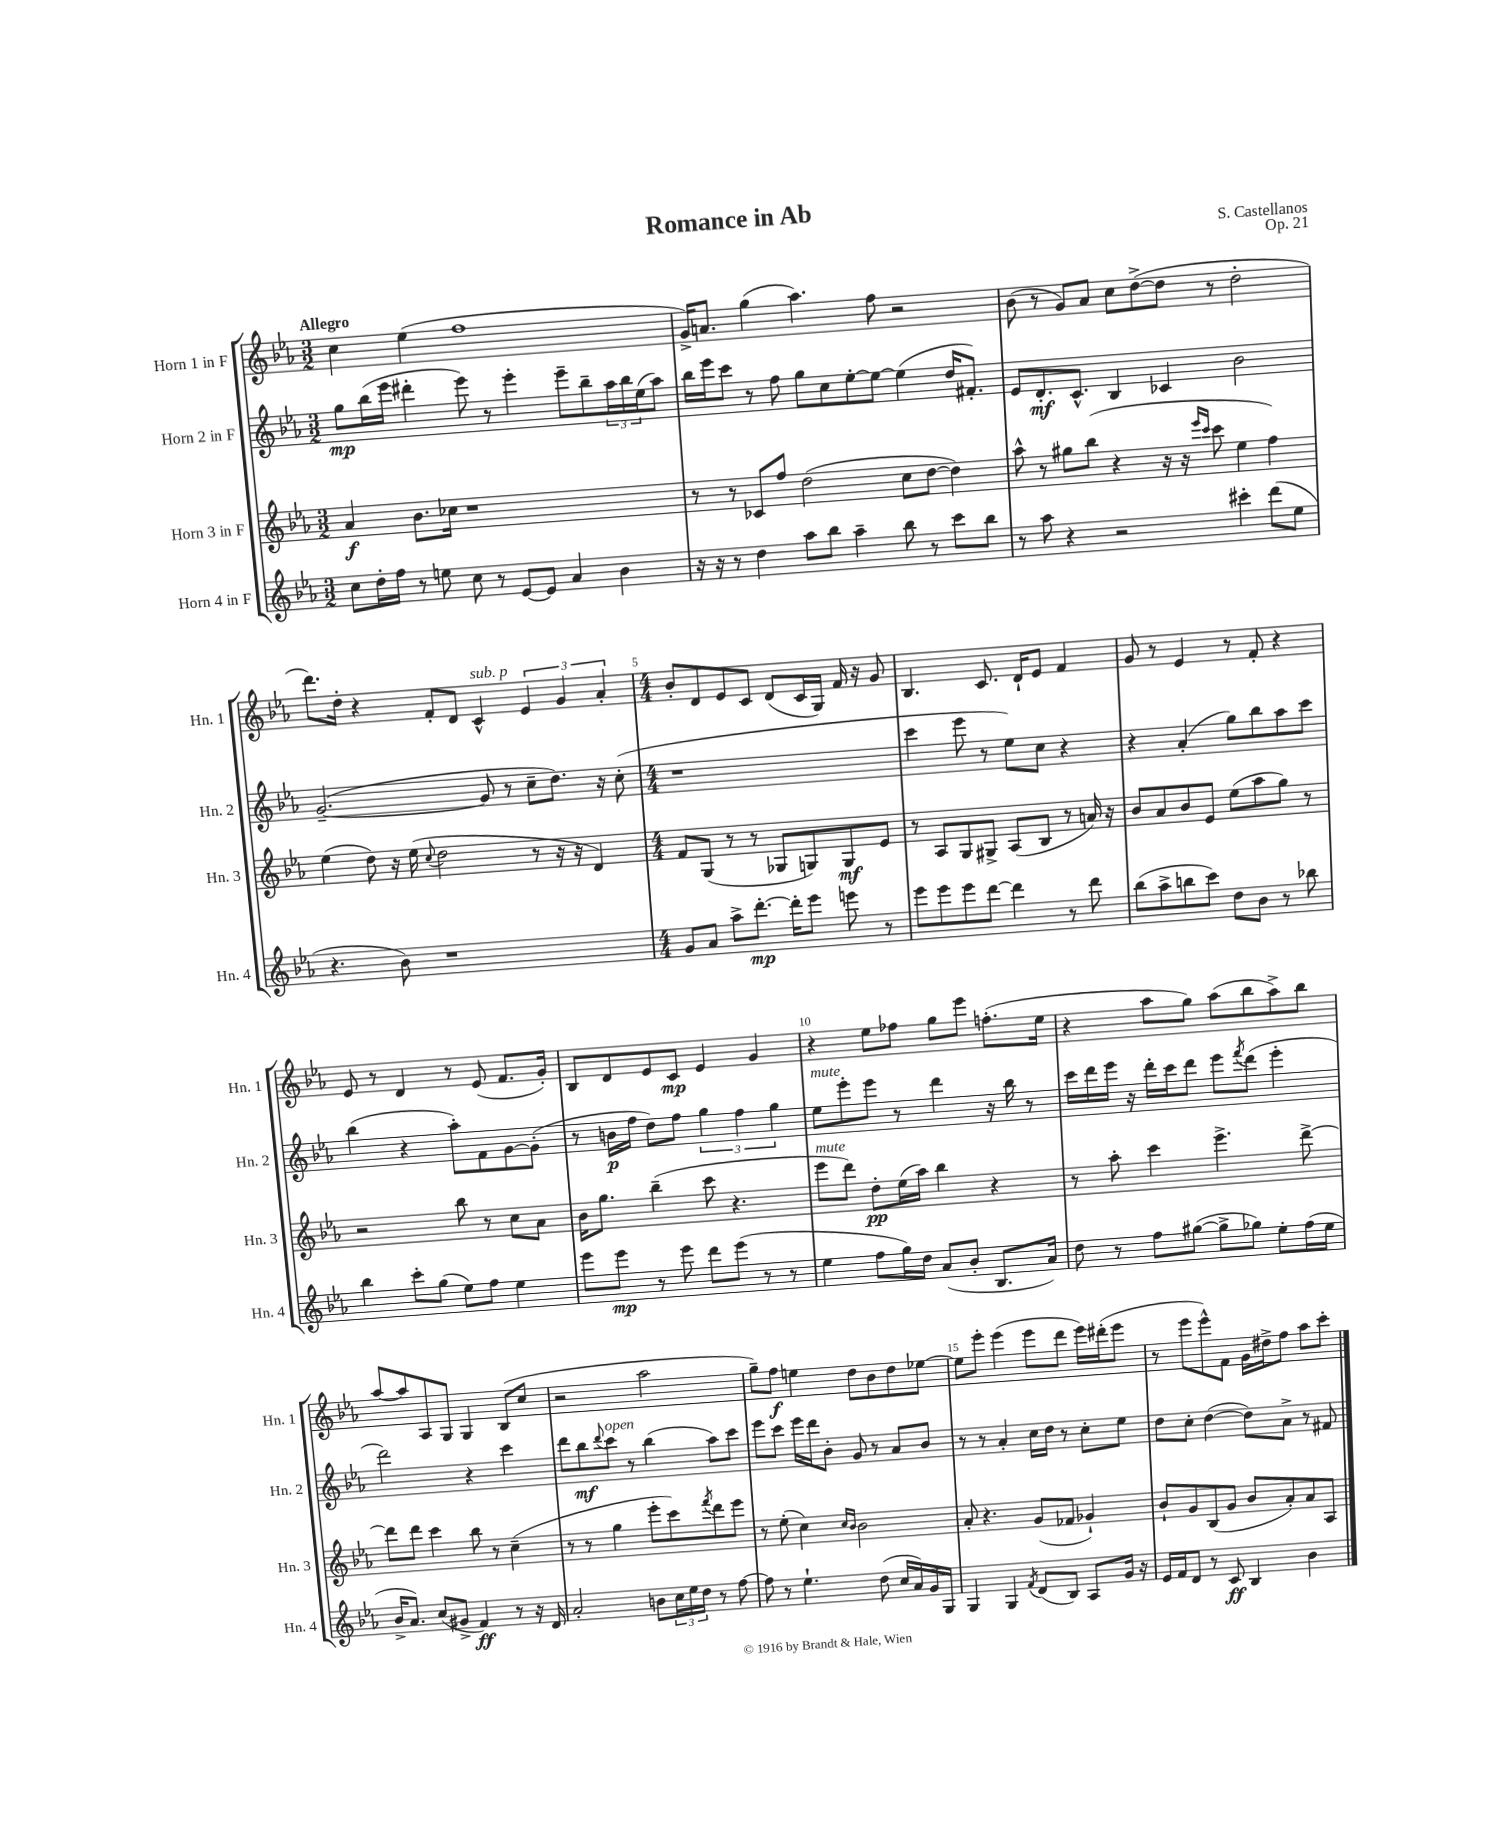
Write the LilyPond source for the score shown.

\header { title = "Romance in Ab" composer = "S. Castellanos" opus = "Op. 21" }
<<
\new StaffGroup <<
\new Staff = "s0" \with { instrumentName = "Horn 1 in F" shortInstrumentName = "Hn. 1" } {
    \clef treble \key ees \major \numericTimeSignature \time 3/2 \tempo "Allegro"
    c''4 ees''4( f''1 |
    g'16->) a'8. g''4( aes''4.) f''8 r2 |
    bes'8( r8 g'8) aes'8 c''8 d''8~->( d''8 r8 d''2-. |
    d'''8.) d''16-. r4 f'8-. d'8 c'4-^^\markup { \italic "sub. p" } \tuplet 3/2 { ees'4 g'4 aes'4-. } |
    \numericTimeSignature \time 4/4 bes'8-. d'8 ees'8 c'8 d'8( c'16 g16) f'16 r16 g'8 |
    bes4. c'8. d'16-! ees'8 f'4 |
    g'8 r8 ees'4 r8 f'8-. r4 |
    ees'8 r8 d'4 r8 ees'8( f'8. g'16-.) |
    bes8 d'8 ees'8 c'8\mp ees'4 g'4 |
    r4 ees''8 fes''8 g''8 ees'''8 f''8.-.( ees''16 |
    r4 aes''8 g''8) aes''8( bes''8 aes''8->) bes''8 |
    aes''8~ aes''8 aes8 g8 g4 bes8( c''8 |
    r2 aes''2 |
    g''8--) f''8\f e''4 d''8 bes'8 d''8 ees''8~ |
    ees''8 ees'''8-. ees'''4( ees'''8 d'''8 ees'''16) dis'''16-.( ees'''8 |
    r8 ees'''8 ees'''8-^) f'8 g'16 dis''16-> f''8 aes''8 c'''8-. \bar "|." |
}
\new Staff = "s1" \with { instrumentName = "Horn 2 in F" shortInstrumentName = "Hn. 2" } {
    \clef treble \key ees \major \numericTimeSignature \time 3/2
    g''8\mp bes''16( ees'''16 dis'''4-. ees'''8) r8 ees'''4-. ees'''8-- bes''8-- \tuplet 3/2 { aes''16 bes''16 ees''16( } aes''8) |
    bes''16 ees'''16 c'''8 r8 f''8 g''8 c''8 ees''8~-. ees''8~ ees''4( d''16 fis'8.-.) |
    ees'8 d'8.-.\mf c'8.-^ bes4 ces'4 bes'2 |
    g'2.~--( g'8 r8 c''8-- d''8.) r16 c''8-.( |
    \numericTimeSignature \time 4/4 r1 |
    c'''4 ees'''8 r8 ees''8) c''8 r4 |
    r4 aes'4-.( g''8) bes''8 aes''8 c'''8 |
    bes''4( r4 aes''8-.) f'8 g'8~ g'8-.( |
    r8 b'16\p f''16 d''8) f''8 \tuplet 3/2 { g''4 f''4 g''4 } |
    ees''8^\markup { \italic "mute" } ees'''8-. ees'''8 r8 d'''4 r16 bes''16 r8 |
    c'''16 d'''16 ees'''16 r16 d'''16-. c'''16 d'''8 ees'''8 \acciaccatura { f'''8 } d'''8( ees'''4-. |
    d'''2) r4 c'''4 |
    d'''8 bes''8\mf \appoggiatura { d'''8 } c'''8^\markup { \italic "open" } r8 bes''4( aes''8) c'''8 |
    ees'''8 c'''8 ees'''16 d'''16 bes'8-. g'8 r8 aes'8 bes'8 |
    r8 r8 aes'4-. c''16 d''16 r8 c''8-. ees''8 |
    d''8 c''8-. d''4~( d''8) aes'8-> r8 fis'8 \bar "|." |
}
\new Staff = "s2" \with { instrumentName = "Horn 3 in F" shortInstrumentName = "Hn. 3" } {
    \clef treble \key ees \major \numericTimeSignature \time 3/2
    aes'4\f bes'8. ces''16 r1 |
    r8 r8 ces'8 f''8 d''2( c''8 d''8~ d''4) |
    aes''8-^ r8 gis''8 bes''8( r4 r16 r16 \grace { ees'''16 c'''16 } c'''8 ees''4 f''4) |
    ees''4( d''8) r16 ees''16( \appoggiatura { c''8 } d''2 r8 r16 r16 d'4) |
    \numericTimeSignature \time 4/4 f'8 g8( r8 r8 ges8 g8) g8\mf ees'8 |
    r8 aes8 g8 gis8-> aes8( bes8 r8 a'16) r16 |
    bes'8 aes'8 bes'8 ees'8 ees''8( aes''8 g''8) r8 |
    r2 bes''8 r8 c''8 aes'8 |
    bes'16 g''8. bes''4--( c'''8 r4. |
    ees'''8^\markup { \italic "mute" } d'''8) d''8-.\pp ees''16( aes''16) bes''4 r4 |
    r8 aes''8-. c'''4 ees'''4.-> d'''8~-> |
    d'''8 d'''8 c'''4 bes''8 r8 c''4--( |
    r8 r8 g''4 ees'''8-. c'''8) \acciaccatura { f'''8 } d'''8 ees'''8 |
    r8 ees''8-.( c''4) \grace { c''16 bes'16 } bes'2 |
    aes'8-. r4. g'8( fes'8 ges'4-!) |
    bes'8-! g'8 bes8( g'8 bes'8 aes'8-.) aes'8 aes8 \bar "|." |
}
\new Staff = "s3" \with { instrumentName = "Horn 4 in F" shortInstrumentName = "Hn. 4" } {
    \clef treble \key ees \major \numericTimeSignature \time 3/2
    c''8 d''16-. f''16 r8 e''8 c''8 r8 ees'8~ ees'8 aes'4 bes'4 |
    r16 r16 r8 d''4 aes''8 bes''8 aes''4-- bes''8 r8 c'''8 bes''8 |
    r8 aes''8 r4 r2 cis'''4-. d'''8( ees''8 |
    r4. bes'8) r1 |
    \numericTimeSignature \time 4/4 g'8 aes'8 aes''8-> d'''8.~-.\mp d'''16-. ees'''8 e'''8 r8 |
    ees'''8 ees'''8 ees'''8 d'''8~ d'''4 r8 d'''8 |
    bes''8( aes''8-> b''8 c'''8) d''8 bes'8 r8 bes''8 |
    bes''4 c'''8-. g''8( ees''8) f''8 ees''4 |
    ees'''8 ees'''8\mp r8 ees'''8 d'''8 ees'''8( r8 r8 |
    ees''4 f''8 g''16) d''16 aes'8( bes'8-. bes8. aes'16) |
    d''8 r8 f''8 gis''8~( gis''8-> ges''8) ees''8-. f''16( ees''16 |
    bes'16-> aes'8.) c''8( gis'8-> f'4\ff) r8 r16 d'16 |
    aes'2-. b'8 \tuplet 3/2 { c''16 ees''16 d''16 } r8 f''8~ |
    f''8 r8 ees''4.-! d''8( c''16 aes'16) g'16 g16 |
    g4 g4 \acciaccatura { f'8 } d'8( bes8) aes8 g'16 r16 |
    ees'16 f'16 d'8 r8 c'8\ff bes4 bes'4 \bar "|." |
}
>>
>>
\layout { \context { \Score \override BarNumber.break-visibility = ##(#f #t #t) barNumberVisibility = #(every-nth-bar-number-visible 5) } }
